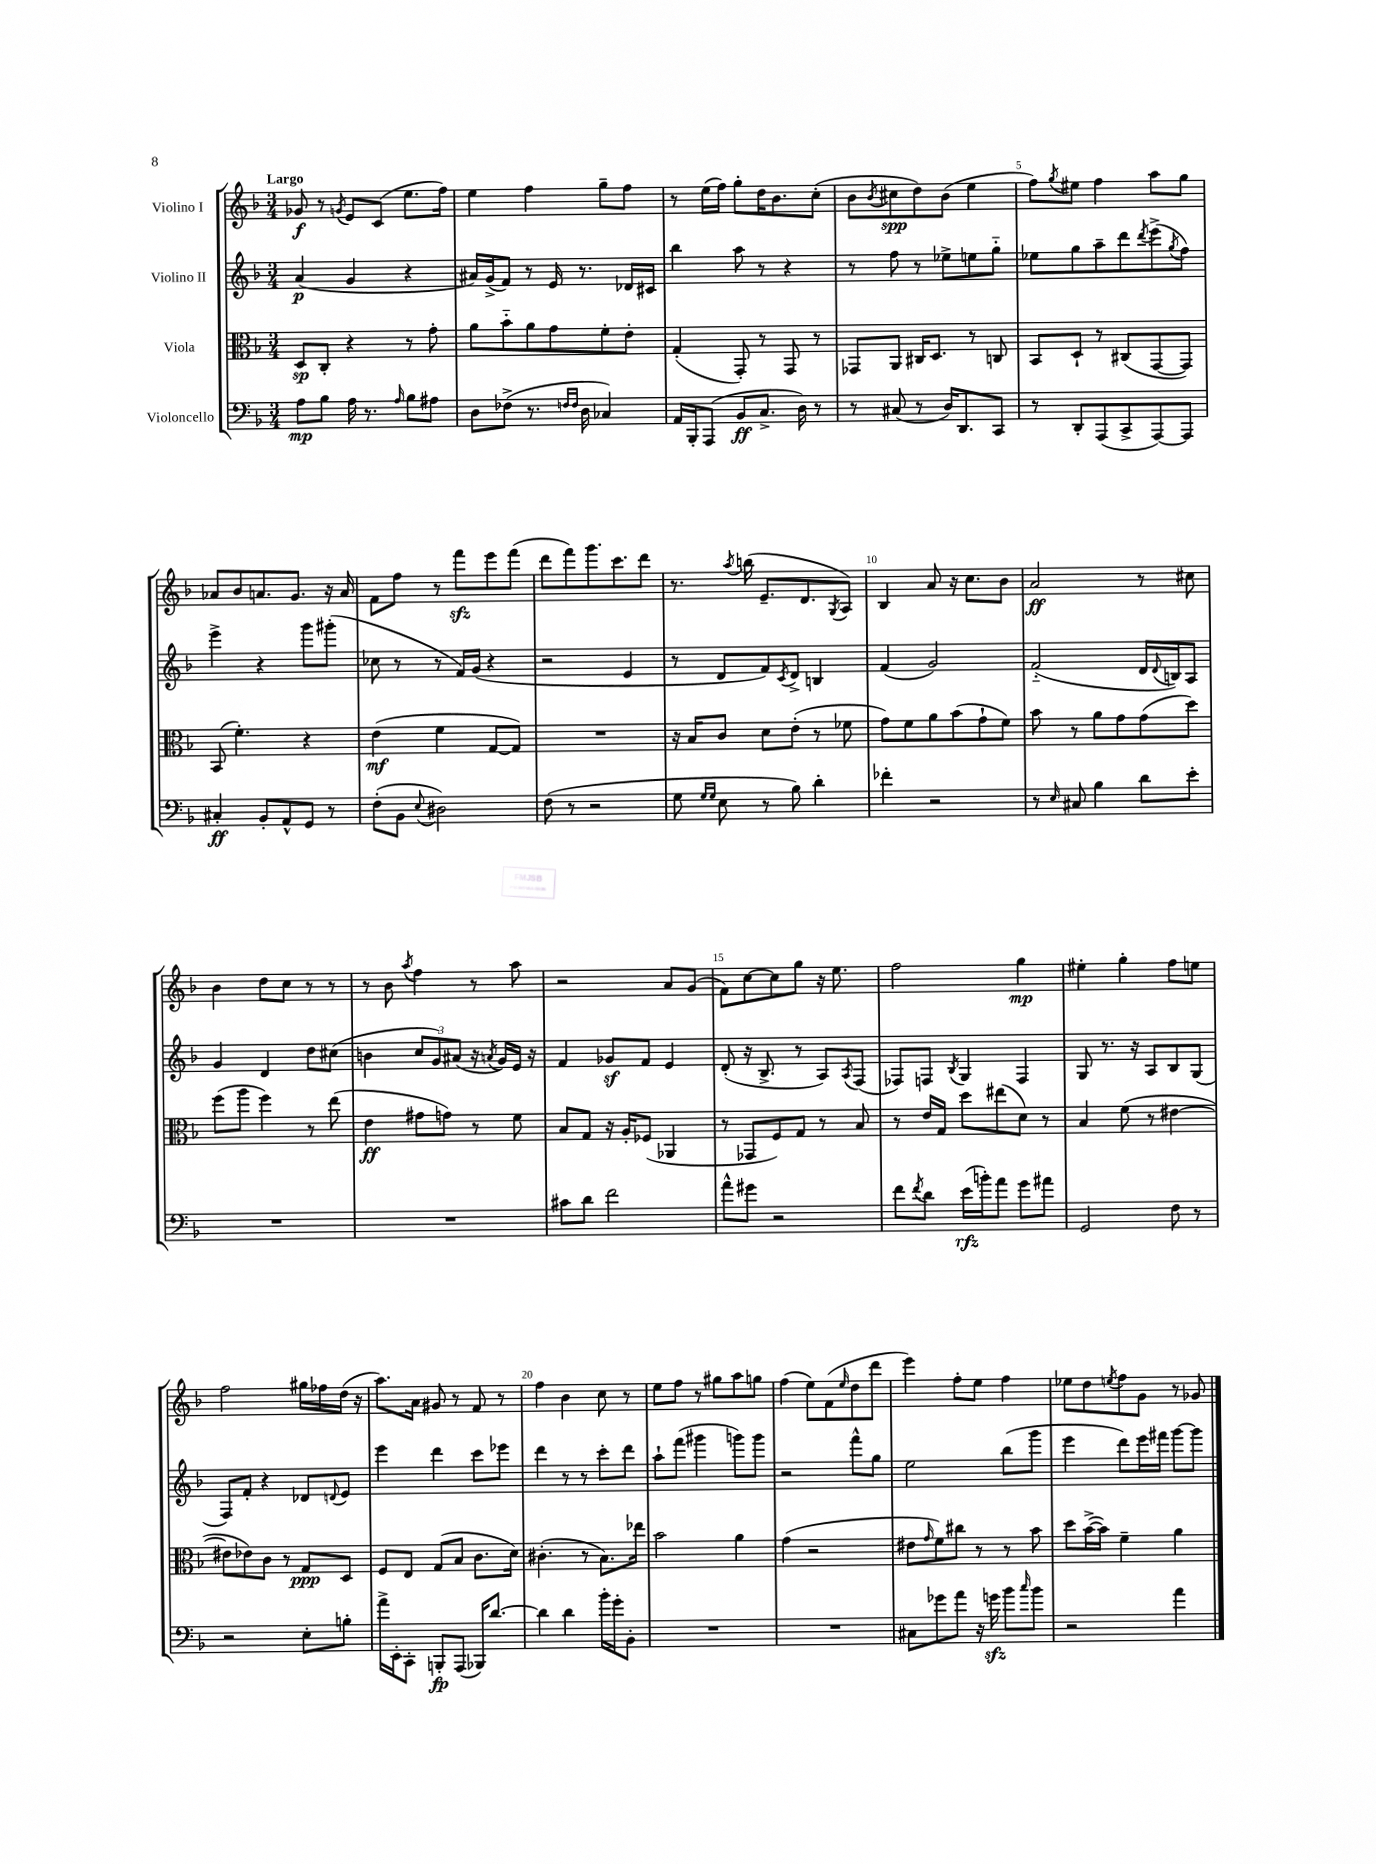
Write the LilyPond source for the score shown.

<<
\new StaffGroup <<
\new Staff = "s0" \with { instrumentName = "Violino I" } {
    \clef treble \key f \major \numericTimeSignature \time 3/4 \tempo "Largo"
    ges'8\f r8 \acciaccatura { g'8 } e'8 c'8( e''8. f''16) |
    e''4 f''4 g''8-- f''8 |
    r8 e''16( f''16) g''8-. d''16 bes'8. c''8-.( |
    bes'8 \acciaccatura { bes'8 } cis''8\spp d''8) bes'8( e''4 |
    f''8) \acciaccatura { g''8 } eis''8 f''4 a''8 g''8 |
    aes'8 bes'8 a'8. g'8. r16 a'16 |
    f'8 f''8 r8 f'''8\sfz e'''8 f'''8( |
    d'''8 f'''8) g'''8. c'''8. d'''8 |
    r8. \acciaccatura { a''8 } b''16( e'8.-- d'8. \acciaccatura { g8 } a8) |
    bes4 a'8 r16 c''8. bes'8 |
    a'2\ff r8 cis''8 |
    bes'4 d''8 c''8 r8 r8 |
    r8 bes'8 \acciaccatura { a''8 } f''4 r8 a''8 |
    r2 a'8 g'8( |
    f'8) c''8~ c''8 g''8 r16 e''8. |
    f''2 g''4\mp |
    eis''4-. g''4-. f''8 e''8 |
    f''2 gis''16 fes''16 d''16( r16 |
    a''8.) a'16 gis'8 r8 f'8 r8 |
    f''4 bes'4 c''8 r8 |
    e''8 f''8 r8 gis''8 a''8 g''8 |
    f''4( e''8) f'8( \grace { e''16 } d''8 d'''8 |
    e'''4) f''8-. e''8 f''4 |
    ees''8 d''8 \acciaccatura { e''8 } f''8 g'8 r8 ges'8 \bar "|." |
}
\new Staff = "s1" \with { instrumentName = "Violino II" } {
    \clef treble \key f \major \numericTimeSignature \time 3/4
    a'4\p( g'4 r4 |
    ais'16) g'16->( f'8) r8 e'16 r8. des'16 cis'16 |
    bes''4 a''8 r8 r4 |
    r8 f''8 r8 ees''8-> e''8 g''8-_ |
    ees''8 g''8 a''8-- d'''8 \acciaccatura { d'''8 } e'''8->( \acciaccatura { g''8 } f''8) |
    e'''4-> r4 g'''8 gis'''8-.( |
    ces''8 r8 r8 f'16) g'16( r4 |
    r2 e'4 |
    r8 d'8 f'8) \acciaccatura { c'8 } d'8-> b4 |
    f'4( g'2) |
    f'2-_( d'16 \appoggiatura { d'8 } b16) a8 |
    g'4 d'4 d''8 cis''8( |
    b'4 \tuplet 3/2 { c''8 g'8) ais'8( } r16 \acciaccatura { a'8 } g'16) e'16 r16 |
    f'4 ges'8\sf f'8 e'4 |
    d'8-.( r16 bes8.-> r8 a8) \acciaccatura { a8 } f8( |
    fes8) f8 \acciaccatura { bes8 } g4 f4 |
    g8 r8. r16 a8 bes8 g8( |
    f8) f'8-. r4 des'8 \appoggiatura { d'8 } e'8 |
    e'''4 d'''4 c'''8 ees'''8 |
    d'''4 r8 r8 c'''8-. d'''8 |
    a''8-! f'''8( gis'''4 g'''8) g'''8 |
    r2 f'''8-^ g''8 |
    e''2 bes''8( g'''8 |
    e'''4 d'''8) e'''16 fis'''16 g'''8~ g'''8 \bar "|." |
}
\new Staff = "s2" \with { instrumentName = "Viola" } {
    \clef alto \key f \major \numericTimeSignature \time 3/4
    d8\sp c8-. r4 r8 g'8-. |
    a'8 bes'8-_ a'8 g'8 f'8-. e'8-. |
    g4-.( g,8-.) r8 g,8 r8 |
    ges,8 a,8 cis16 d8. r8 c8 |
    bes,8 d8-! r8 cis8( g,8~ g,8) |
    bes,8( f'4.-.) r4 |
    e'4\mf( f'4 g8~ g8) |
    R2. |
    r16 bes16 c'8 d'8 e'8-.( r8 fes'8 |
    g'8) f'8 a'8 bes'8( g'8-! f'8) |
    bes'8 r8 a'8 g'8 g'8( d''8) |
    f''8( a''8 f''4) r8 e''8( |
    e'4\ff gis'8 g'8) r8 f'8 |
    bes8 g8 r16 a16-. fes8( aes,4 |
    r8 ges,8 f8) g8 r8 bes8 |
    r8 e'16 g16 d''8 eis''8( d'8) r8 |
    bes4 f'8( r8 eis'4~ |
    eis'8 ees'8) c'8 r8 g8\ppp d8 |
    f8 e8 g8( bes8 c'8. d'16) |
    cis'4.-.( r8 bes8.) ees''16 |
    bes'2 a'4 |
    g'4( r2 |
    eis'8 \grace { g'16 } f'8) cis''8 r8 r8 bes'8 |
    d''8 bes'16~->( bes'16) f'4-- a'4 \bar "|." |
}
\new Staff = "s3" \with { instrumentName = "Violoncello" } {
    \clef bass \key f \major \numericTimeSignature \time 3/4
    a8\mp bes8 a16 r8. \grace { a16 } bes8 ais8 |
    d8 fes8->( r8. \grace { f16 f16 } d16 ces4) |
    a,16 bes,,16-. a,,8( bes,8\ff c8.-> d16) r8 |
    r8 cis8( r8 d16) d,8. c,8 |
    r8 d,8-. a,,8( c,8-> a,,8~) a,,8 |
    cis4-.\ff bes,8-. a,8-^ g,8 r8 |
    f8-.( bes,8 \appoggiatura { e8 } dis2) |
    f8( r8 r2 |
    g8 \grace { g16 g16 } e8 r8 bes8) d'4-. |
    fes'4-. r2 |
    r8 \grace { e16 } cis8 bes4 d'8 e'8-. |
    R2. |
    R2. |
    cis'8 d'8 f'2 |
    a'8-^ gis'8 r2 |
    f'8 \acciaccatura { f'8 } d'8 e'16\rfz( b'16-.) a'8 g'8 ais'8 |
    g,2 f8 r8 |
    r2 e8-. b8-. |
    a'16-> e,16-. c,8-. b,,8-.\fp a,,8( bes,,16) d'8.~ |
    d'4 d'4 bes'16-. g'16-. bes,8-. |
    R2. |
    R2. |
    cis8 ges'8 a'8 r16 g'16\sfz bes'8 \grace { c''16 } bes'8 |
    r2 a'4 \bar "|." |
}
>>
>>
\layout { \context { \Score \override BarNumber.break-visibility = ##(#f #t #t) barNumberVisibility = #(every-nth-bar-number-visible 5) } }
